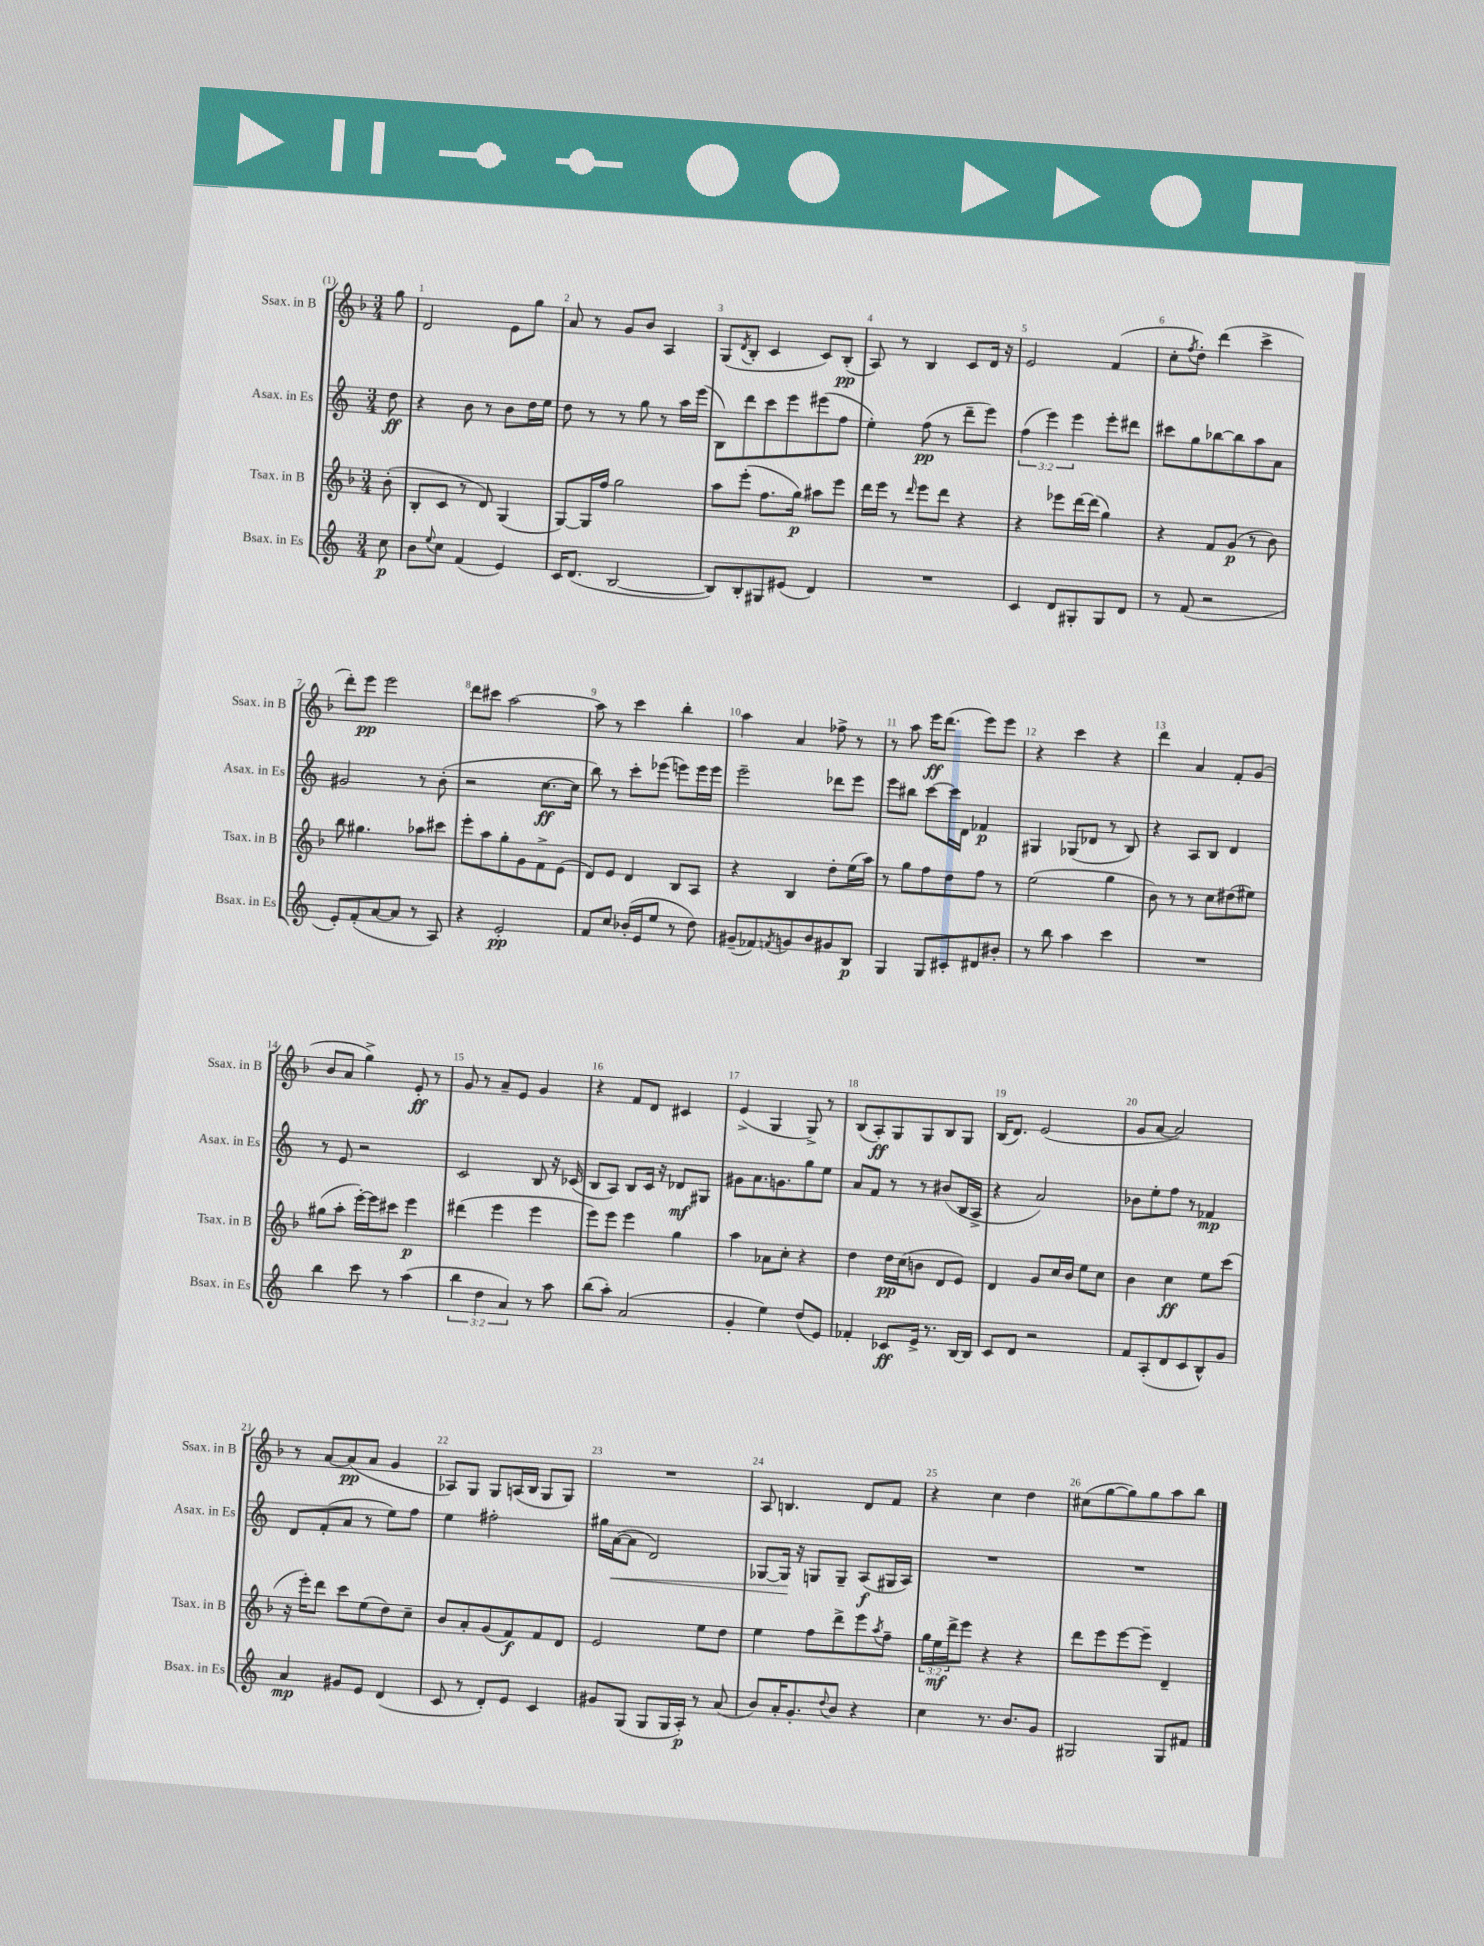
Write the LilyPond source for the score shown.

<<
\new StaffGroup <<
\new Staff = "s0" \with { instrumentName = "Ssax. in B" shortInstrumentName = "Ssax. in B" } {
    \clef treble \key f \major \numericTimeSignature \time 3/4 \partial 8
    g''8 |
    d'2 e'8 g''8 |
    a'8 r8 g'8 bes'8 a4 |
    g8( \acciaccatura { d'8 } bes8-. c'4 c'8) bes8-.\pp( |
    a8) r8 bes4 c'8 d'16 r16 |
    e'2 f'4( |
    c''8-. \acciaccatura { f''8 } d''8-.) d'''4( c'''4-> |
    d'''8-.) e'''8\pp e'''2 |
    d'''8 cis'''8 a''2~ |
    a''8 r8 c'''4 bes''4-. |
    a''4 a'4 fes''8-> r8 |
    r8 a''8 e'''16\ff d'''8.( e'''8) e'''8 |
    r4 c'''4 r4 |
    d'''4 a'4 f'8-. g'8( |
    bes'8 a'8 g''4->) e'8-.\ff r8 |
    g'8 r8 a'8-- e'8 g'4 |
    r4 f'8 d'8 cis'4 |
    e'4->( g4 g8->) r8 |
    bes8( a8-.\ff) g8 g8 bes8 g8 |
    bes16( d'8.) e'2( |
    g'8 a'8~ a'2) |
    r8 a'8~ a'8\pp( a'8 g'4 |
    aes8) g8 g8 a16( bes16 g8 g8) |
    R2. |
    a8 b4. d'8 f'8 |
    r4 c''4 d''4 |
    cis''8( g''8~ g''8) g''8 a''8 bes''8 \bar "|." |
}
\new Staff = "s1" \with { instrumentName = "Asax. in Es" shortInstrumentName = "Asax. in Es" } {
    \clef treble \key c \major \numericTimeSignature \time 3/4 \override Staff.TupletNumber.text = #tuplet-number::calc-fraction-text \partial 8
    d''8\ff |
    r4 b'8 r8 b'8 d''16 e''16 |
    d''8 r8 r8 g''8 r8 a''16 e'''16( |
    b8) d'''8 c'''8 e'''8 eis'''8( f''8 |
    e''4-.) f''8\pp( r8 d'''8-- e'''8) |
    \tuplet 3/2 { f''4( e'''4) e'''4 } e'''8-. dis'''8 |
    cis'''8 g''8 bes''8~ bes''8 a''8 a'8 |
    gis'2 r8 b'8-.( |
    r2 c''8.~\ff c''16 |
    b''8) r8 c'''8-. ees'''8( e'''8) e'''16 e'''16 |
    e'''2-- des'''8 e'''8 |
    e'''8 bis''8 c'''8~ c'''16 d'16 fes'4\p |
    gis4 ges8( des'8 r8 b8) |
    r4 a8 b8 d'4 |
    r8 e'8 r2 |
    c'2 b8 r16 ces'16( |
    b8 a8) b8 c'16 r16 des'8\mf gis8 |
    gis'8 a'8. g'8. g''8 e''8 |
    a'8 f'8 r8 r8 bis'8( b16 a16-> |
    r4 a'2) |
    bes'8 e''8-. f''8 r8 fes'4\mp |
    d'8 f'8-.( a'8 r8 e''8) f''8 |
    e''4 fis''2-. |
    gis''16 a'16~\<( a'8 d'2) |
    ges8~ ges16\! r16 g8 g8-- a8\f( gis16 a16) |
    R2. |
    R2. \bar "|." |
}
\new Staff = "s2" \with { instrumentName = "Tsax. in B" shortInstrumentName = "Tsax. in B" } {
    \clef treble \key f \major \numericTimeSignature \time 3/4 \override Staff.TupletNumber.text = #tuplet-number::calc-fraction-text \partial 8
    bes'8-.( |
    bes8-. c'8 r8 d'8) g4( |
    g8~) g16 f''16 g''2 |
    a''8 e'''8-.( f''8. g''16\p) ais''8 e'''8 |
    d'''16 e'''16 r8 \grace { d'''16 } e'''8 d'''8 r4 |
    r4 ees'''8 d'''16~ d'''16( g''4) |
    r4 f'8 g'8\p( r8 bes'8) |
    bes''8 gis''4. aes''8 cis'''8 |
    e'''8-. a''8 g''8-. g'8 f'8-> e'8( |
    d'8) e'8 d'4 bes8 a8 |
    r4 bes4 d''8-. e''16( a''16) |
    r8 g''8 f''8 d''8 f''8 r8 |
    e''2( g''4 |
    bes'8) r8 r8 c''8 dis''8( eis''8) |
    gis''8( a''8-. e'''16~-.) e'''16 cis'''8 e'''4\p |
    dis'''4( e'''4 e'''4 |
    e'''8) e'''8 e'''4 g''4 |
    a''4 aes'8 c''8-. r4 |
    d''4 d''16\pp c''16( b'8 d'8 e'8) |
    d'4 g'8 c''16 bes'16 e''8 c''8 |
    bes'4 c''4\ff e''8 c'''8( |
    r16 e'''16-.) d'''8 c'''8 e''8( d''8) c''8-- |
    bes'8 a'8-. g'8( f'8\f) f'8 d'8 |
    e'2 e''8 d''8 |
    e''4 f''8 d'''8-> e'''8 \acciaccatura { a''8 } f''8-- |
    \tuplet 3/2 { g''16 e''16\mf d'''16-> } e'''8 r4 r4 |
    d'''8 e'''8 e'''8~ e'''8-- d'4-- \bar "|." |
}
\new Staff = "s3" \with { instrumentName = "Bsax. in Es" shortInstrumentName = "Bsax. in Es" } {
    \clef treble \key c \major \numericTimeSignature \time 3/4 \override Staff.TupletNumber.text = #tuplet-number::calc-fraction-text \partial 8
    c''8\p |
    b'8 \appoggiatura { e''8 } c''8 f'4( e'4) |
    c'16 d'8.( b2~ |
    b8) b8-. gis8 eis'8( d'4) |
    R2. |
    c'4 d'8 gis8-. gis8 d'8 |
    r8 f'8( r2 |
    e'8-.) f'8-.( a'8~ a'8 r8 a8) |
    r4 e'2-.\pp |
    f'8 c''8 bes'16-.( e'16 e''8 r8 d''8) |
    gis'8--( fes'8) \acciaccatura { f'8 } g'8 b'8 gis'8 b8\p |
    g4 g8 cis'8-. dis'8 bis'8-. |
    r8 b''8 a''4 c'''4 |
    R2. |
    b''4 c'''8 r8 a''4( |
    \tuplet 3/2 { b''4 d''4 a'4) } r8 a''8 |
    b''8( a''8-.) a'2( |
    g'4-. e''4) d''8( e'8) |
    fes'4-. ces'8\ff e'16-> r8. b16~ b16 |
    c'8 d'8 r2 |
    f'8 a8-.( d'8 c'8 b8-^) g'8 |
    a'4\mp gis'8 e'8 d'4( |
    c'8 r8 d'8-.) e'8 c'4 |
    gis'8 g8( g8 g16 a16-.\p) r8 a'8( |
    b'8) a'16-. g'8.-. \appoggiatura { d''8 } b'8 r4 |
    c''4 r8. b'8. g'8 |
    gis2 gis8 fis'8 \bar "|." |
}
>>
>>
\layout { \context { \Score \override BarNumber.break-visibility = ##(#f #t #t) barNumberVisibility = #all-bar-numbers-visible } }
